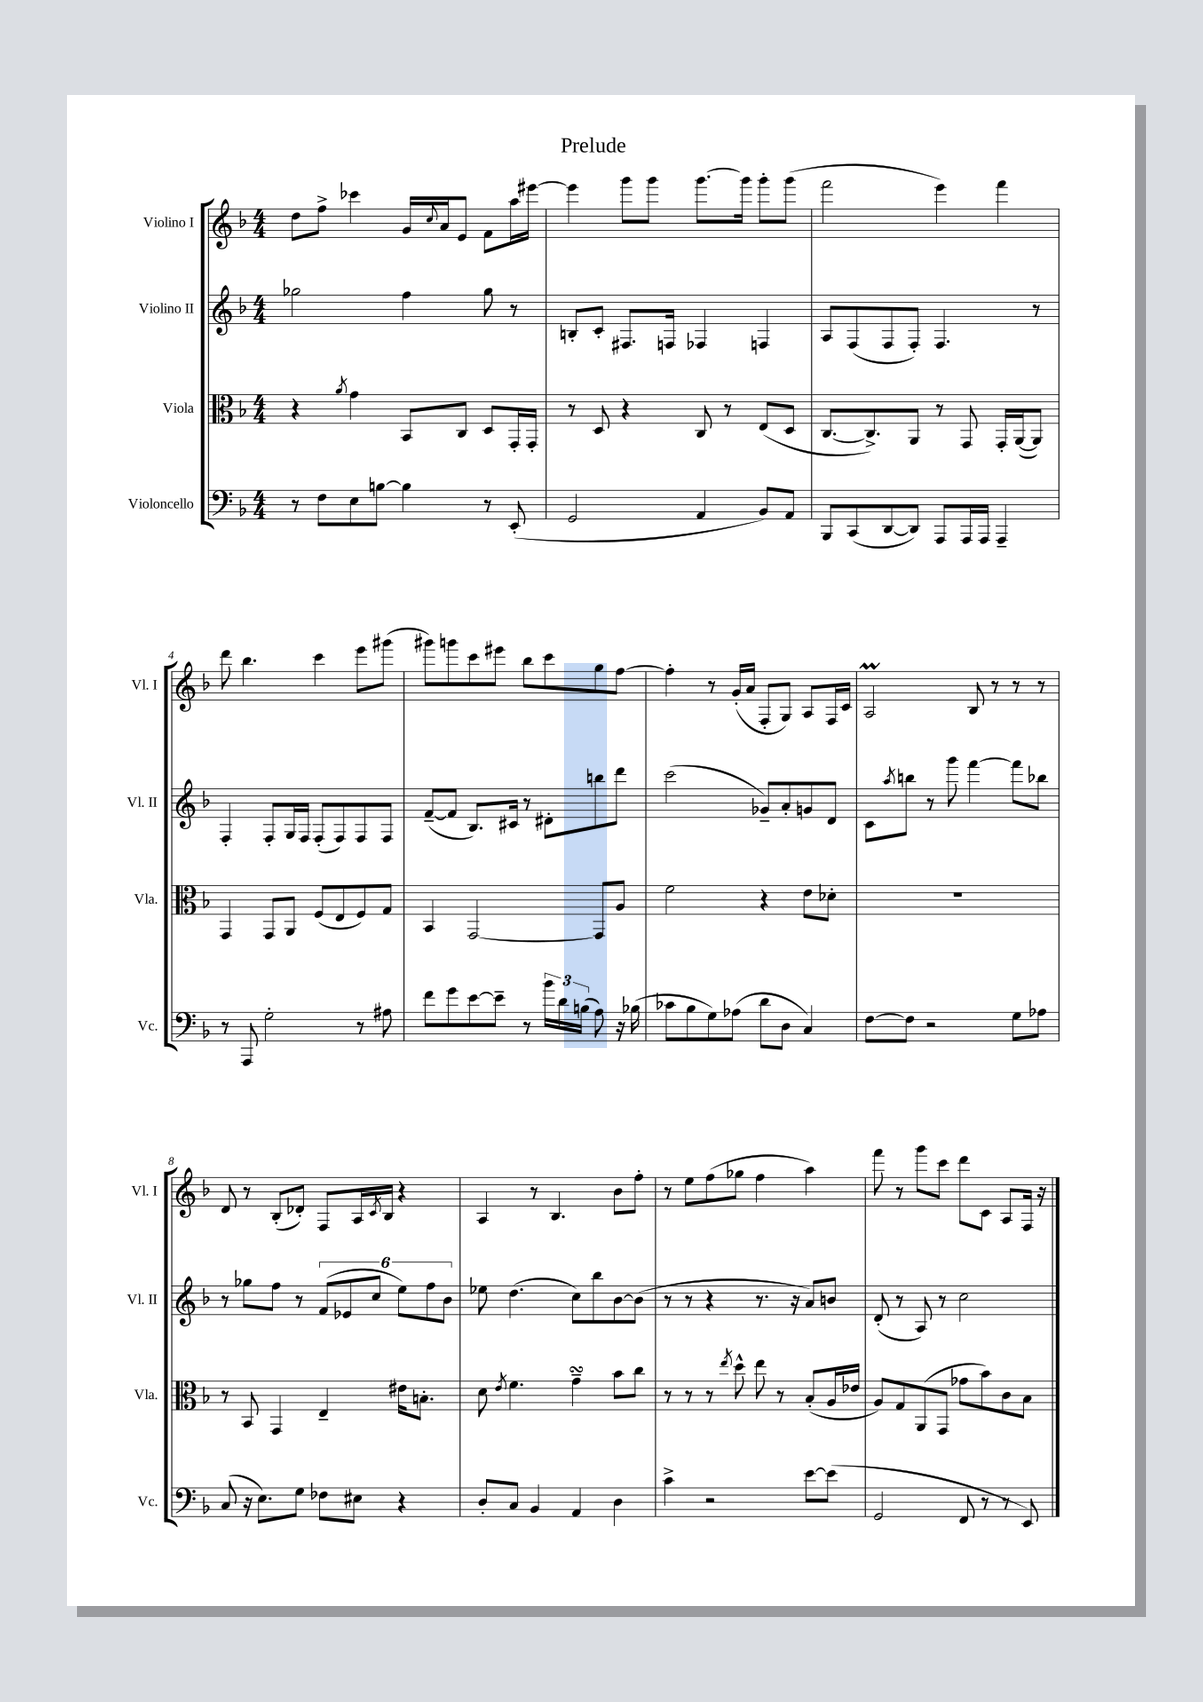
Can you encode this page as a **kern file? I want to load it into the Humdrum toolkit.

**kern	**kern	**kern	**kern
*staff4	*staff3	*staff2	*staff1
*clefF4	*clefC3	*clefG2	*clefG2
*k[b-]	*k[b-]	*k[b-]	*k[b-]
*M4/4	*M4/4	*M4/4	*M4/4
8r	4r	2gg-	8dd
8F	.	.	8ff^
.	8qa	.	.
8E	4g	.	4ccc-
[8B	.	.	.
4B]	8BB-	4ff	16g
.	.	.	8qqcc
.	.	.	16a
.	8C	.	8e
8r	8D	8gg-	8f
(8EE'	16GG'	8r	16aa
.	16GG'	.	[16eee#
=	=	=	=
2GG	8r	8B'	4eee#]
.	8D	8c'	.
.	4r	8.F#	8ggg
.	.	.	8ggg
.	.	16F	.
4AA	8C	4F-	[8.ggg
.	8r	.	.
.	.	.	16ggg]
8BB-)	(8E	4F	8ggg'
8AA	8D	.	(8ggg
=	=	=	=
8BBB-	[8.C	8A	2fff
(8CC	.	(8F	.
.	8.C^])	.	.
[8DD	.	8F	.
8DD])	8AA	8F')	.
8AAA	8r	4.F	4eee)
16AAA	8GG	.	.
16AAA	.	.	.
4AAA~	16GG'	.	4fff
.	([16AA	.	.
.	8AA])	8r	.
=	=	=	=
8r	4GG	4F'	8ddd
8AAA	.	.	4.bb-
2G'	8GG	8F'	.
.	8AA	16G	.
.	.	16F	.
.	(8F	(8F'	4ccc
.	8E	8F)	.
8r	8F)	8F	8eee
8A#	8G	8F	(8ggg#
=	=	=	=
8f	4BB-	([8f~	8ggg#)
8g	.	8f]	8ggg
[8e	[2GG	8.B-)	8ccc
8e~]	.	.	8eee#
.	.	16c#	.
8r	.	8r	8bb-
24b-	.	8d#'	8ccc
24d	.	.	.
(24B	.	.	.
8A)	8GG]	8bb	8gg
16r	8A	8ddd	[8ff
(16B-	.	.	.
=	=	=	=
8c-	2f	(2ccc	4ff']
8B-	.	.	.
8G)	.	.	8r
(8A-	.	.	(16g'
.	.	.	16a
8d	4r	8g-~)	8F'
8D	.	8a'	8G)
4C)	8e	8g	8A
.	8d-'	8d	16F
.	.	.	16c
=	=	=	=
[8F	1r	8c	2A
.	.	8qaa	.
8F]	.	8bb	.
2r	.	8r	.
.	.	8ggg	.
.	.	[4fff	8B-
.	.	.	8r
8G	.	8fff]	8r
8A-	.	8bb-	8r
=	=	=	=
(8C	8r	8r	8d
16r	8BB-	8gg-	8r
8.E)	.	.	.
.	4GG	8ff	(8B-'
8G	.	8r	8d-')
8F-	4E~	(12f	8F
.	.	12e-	.
8E#	.	.	16A
.	.	12cc	.
.	.	.	8qc
.	.	.	16B-
4r	16e#	12ee)	4r
.	8.B'	.	.
.	.	12ff	.
.	.	12b-	.
=	=	=	=
8D'	8d	8ee-	4A
.	8qe	.	.
8C	4.f	(4.dd	.
4BB-	.	.	8r
.	.	.	4.B-
4AA	4g~	8cc)	.
.	.	8bb-	.
4D	8b-	[8b-	8b-
.	8cc	(8b-]	8ff'
=	=	=	=
4c^	8r	8r	8r
.	8r	8r	8ee
2r	8r	4r	(8ff
.	8qee	.	.
.	8dd^^	.	8gg-
.	8ee	8.r	4ff
.	8r	.	.
.	.	16r	.
[8e	(8B-'	8a)	4aa)
(8e]	16A	8b	.
.	16e-	.	.
=	=	=	=
2GG	8A)	(8d'	8fff
.	8G	8r	8r
.	(8AA	8A)	8ggg
.	8GG	8r	8ccc
8FF	8g-	2cc	8ddd
8r	8b-)	.	8c
8r	8c	.	8A
8EE)	8B-	.	16F
.	.	.	16r
==	==	==	==
*-	*-	*-	*-
